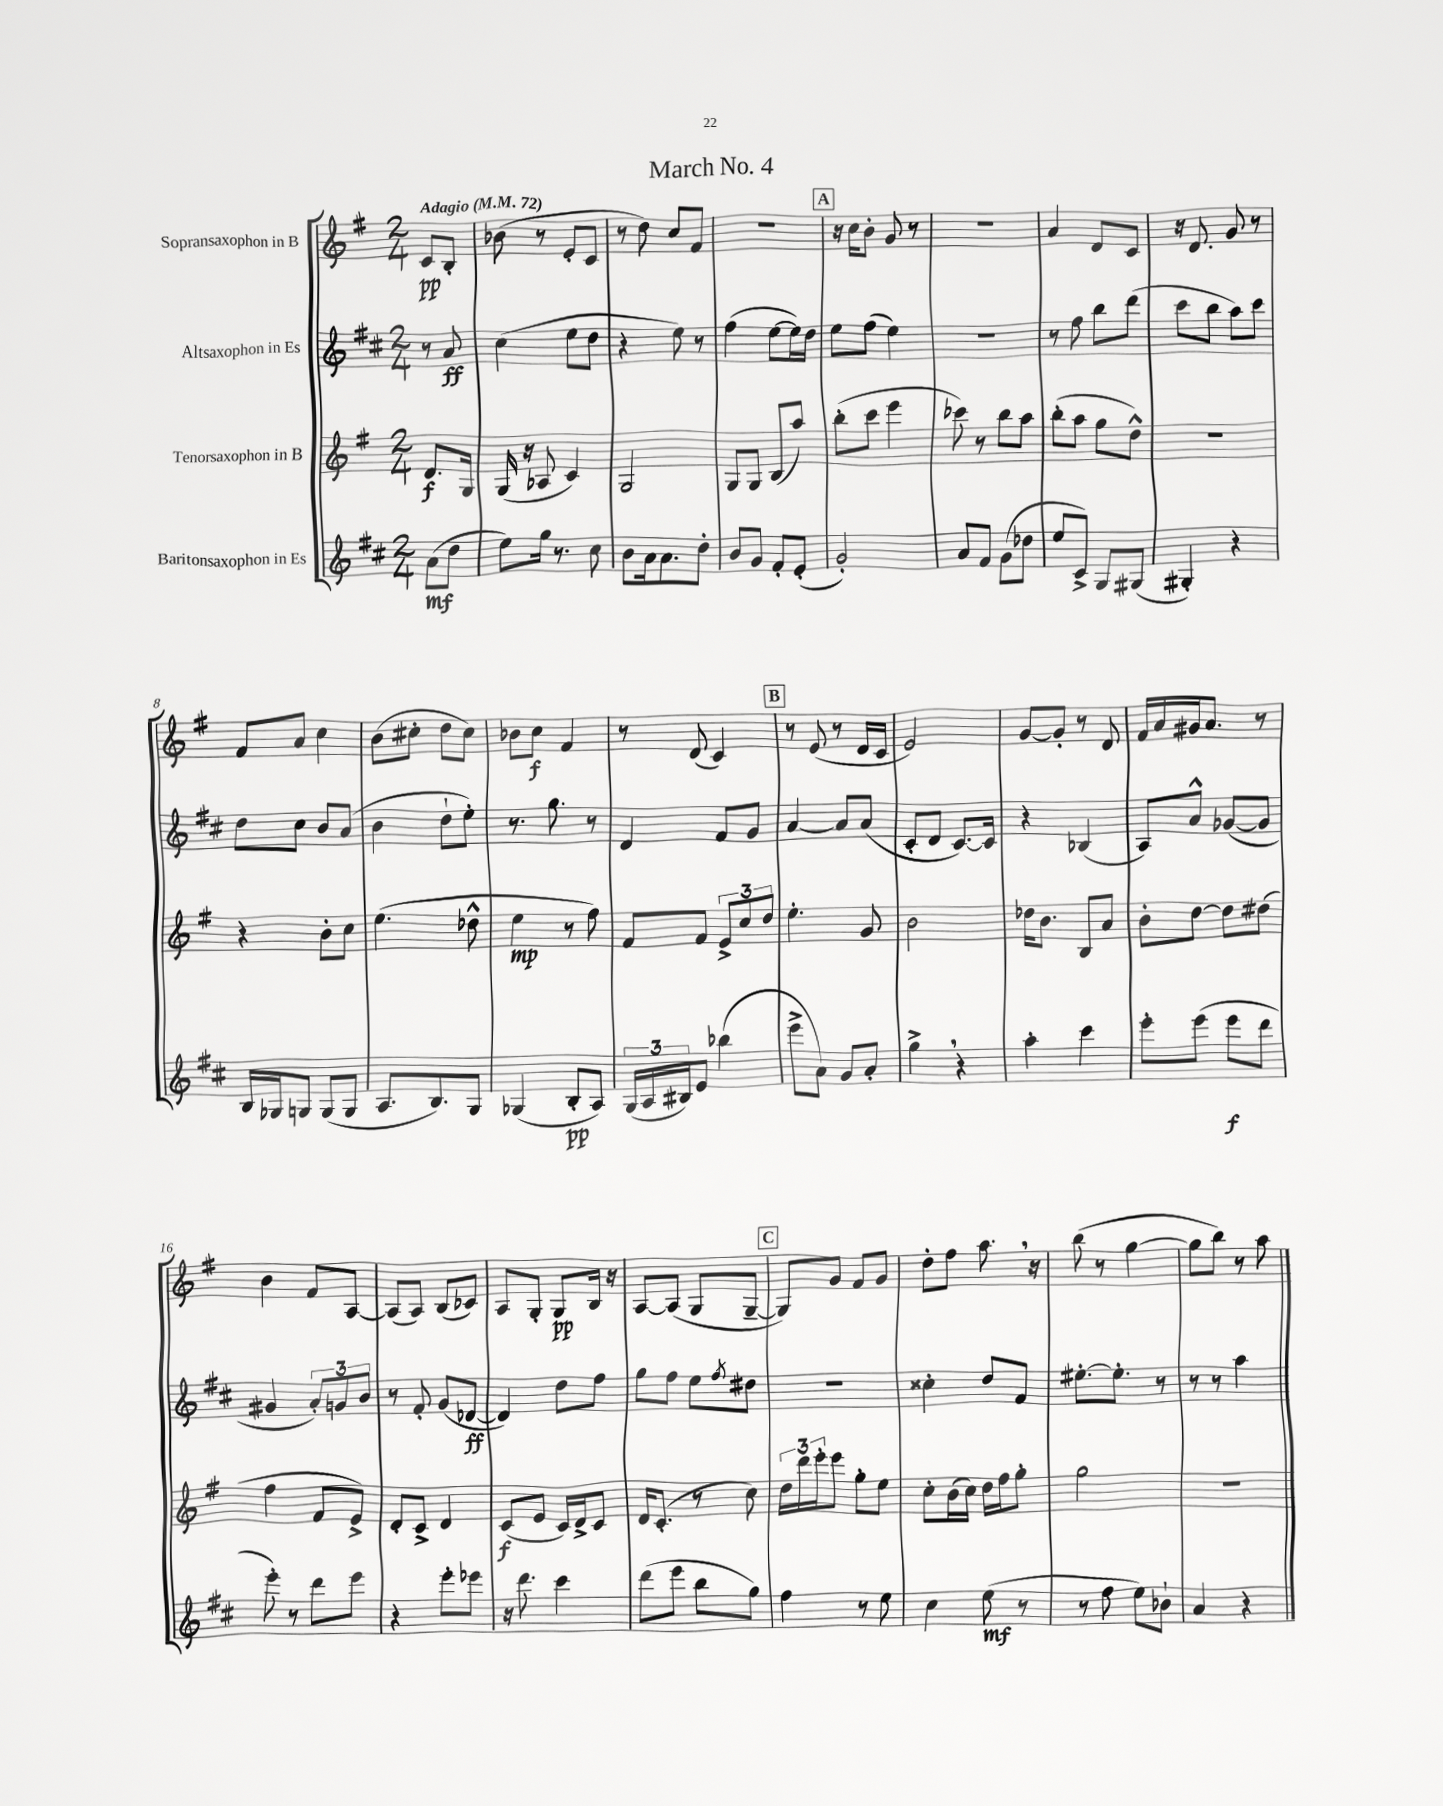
\header { title = "March No. 4" }
<<
\new StaffGroup <<
\new Staff = "s0" \with { instrumentName = "Sopransaxophon in B" } {
    \clef treble \key g \major \numericTimeSignature \time 2/4 \partial 4 \tempo "Adagio" 4 = 72
    c'8\pp b8-. |
    bes'8( r8 e'8-. c'8 |
    r8 d''8) c''8 fis'8 |
    r2 |
    \mark \markup { \box "A" } r16 c''16 b'8-. g'8 r8 |
    r2 |
    a'4 d'8 c'8 |
    r16 d'8. g'8 r8 |
    fis'8 a'8 c''4 |
    b'8( cis''8-. d''8 cis''8) |
    bes'8 c''8\f fis'4 |
    r8 d'8( c'4) |
    \mark \markup { \box "B" } r8 e'8( r8 d'16 c'16 |
    e'2) |
    g'8~ g'8-. r8 d'8 |
    fis'16 a'16 gis'16 a'8. r8 |
    b'4 fis'8 a8~ |
    a8( a8) b8( ces'8) |
    a8 g8-. g8\pp b16 r16 |
    a8~ a8( g8 g8~-- |
    \mark \markup { \box "C" } g8) g'8 fis'8 g'8 |
    d''8-. fis''8 a''8. \breathe r16 |
    b''8( r8 g''4~ |
    g''8 b''8) r8 a''8 \bar "|." |
}
\new Staff = "s1" \with { instrumentName = "Altsaxophon in Es" } {
    \clef treble \key d \major \numericTimeSignature \time 2/4 \partial 4
    r8 a'8\ff |
    cis''4( e''8 d''8 |
    r4 e''8) r8 |
    fis''4( e''8~ e''16) d''16 |
    \mark \markup { \box "A" } e''8 fis''8( e''4) |
    R2 |
    r8 fis''8 b''8 d'''8( |
    cis'''8 b''8 a''8) cis'''8 |
    d''8 cis''8 b'8 a'8( |
    b'4 d''8-! e''8-.) |
    r8. g''8. r8 |
    d'4 fis'8 g'8 |
    \mark \markup { \box "B" } a'4~ a'8 a'8( |
    cis'8-. d'8 cis'8.~) cis'16 |
    r4 bes4( |
    a8) a'8-^ ges'8~( ges'8 |
    gis'4 \tuplet 3/2 { a'8-.) g'8 b'8 } |
    r8 fis'8-. g'8( des'8~\ff |
    des'4) d''8 fis''8 |
    g''8 fis''8 e''8 \acciaccatura { fis''8 } dis''8 |
    \mark \markup { \box "C" } r2 |
    cisis''4-. d''8 fis'8 |
    eis''8.~-. eis''8.-. r8 |
    r8 r8 a''4 \bar "|." |
}
\new Staff = "s2" \with { instrumentName = "Tenorsaxophon in B" } {
    \clef treble \key g \major \numericTimeSignature \time 2/4 \partial 4
    d'8.\f g16 |
    g16( r16 aes8 c'4) |
    g2 |
    g8 g8 b8( a''8) |
    \mark \markup { \box "A" } b''8-.( c'''8 e'''4 |
    ces'''8) r8 b''8 a''8 |
    b''8-.( a''8 g''8 d''8-^) |
    R2 |
    r4 b'8-. c''8 |
    e''4.( des''8-^ |
    e''4\mp r8 fis''8) |
    fis'8 fis'8 \tuplet 3/2 { e'8-> c''8 d''8 } |
    \mark \markup { \box "B" } e''4.-. g'8 |
    b'2 |
    des''16 b'8. b8 a'8 |
    b'8-. d''8~ d''8 dis''8( |
    fis''4 fis'8 e'8->) |
    d'8-. c'8-> d'4 |
    c'8\f( e'8 c'16) d'16-> c'8 |
    d'16 c'8.-.( r8 c''8) |
    \mark \markup { \box "C" } \tuplet 3/2 { d''16 d'''16 e'''16-. } e'''8 g''8-. e''8 |
    c''8-. b'16( c''16) d''16 fis''16 g''8-. |
    g''2 |
    R2 \bar "|." |
}
\new Staff = "s3" \with { instrumentName = "Baritonsaxophon in Es" } {
    \clef treble \key d \major \numericTimeSignature \time 2/4 \partial 4
    a'8\mf( d''8 |
    e''8) g''16 r8. cis''8 |
    b'8 a'16 a'8. d''8-. |
    b'8 g'8 fis'8-. e'8-.( |
    \mark \markup { \box "A" } g'2-.) |
    a'8 fis'8 g'8( des''8 |
    e''8 cis'8->) g8 gis8( |
    gis4-.) r4 |
    b16 ges16 g8 g8( g8 |
    a8. b8.) g8 |
    ges4( b8-.\pp a8) |
    \tuplet 3/2 { g16( a16 bis16) } e'8 bes''4( |
    \mark \markup { \box "B" } e'''8-> a'8) g'8 a'8-. |
    g''4-> \breathe r4 |
    a''4-. cis'''4 |
    e'''8-. e'''8( e'''8\f d'''8 |
    e'''8-.) r8 d'''8 e'''8 |
    r4 e'''8-. ees'''8 |
    r16 d'''8. cis'''4 |
    d'''8( e'''8 b''8 g''8) |
    \mark \markup { \box "C" } fis''4 r8 e''8 |
    cis''4 e''8\mf( r8 |
    r8 fis''8 e''8) bes'8-! |
    a'4 r4 \bar "|." |
}
>>
>>
